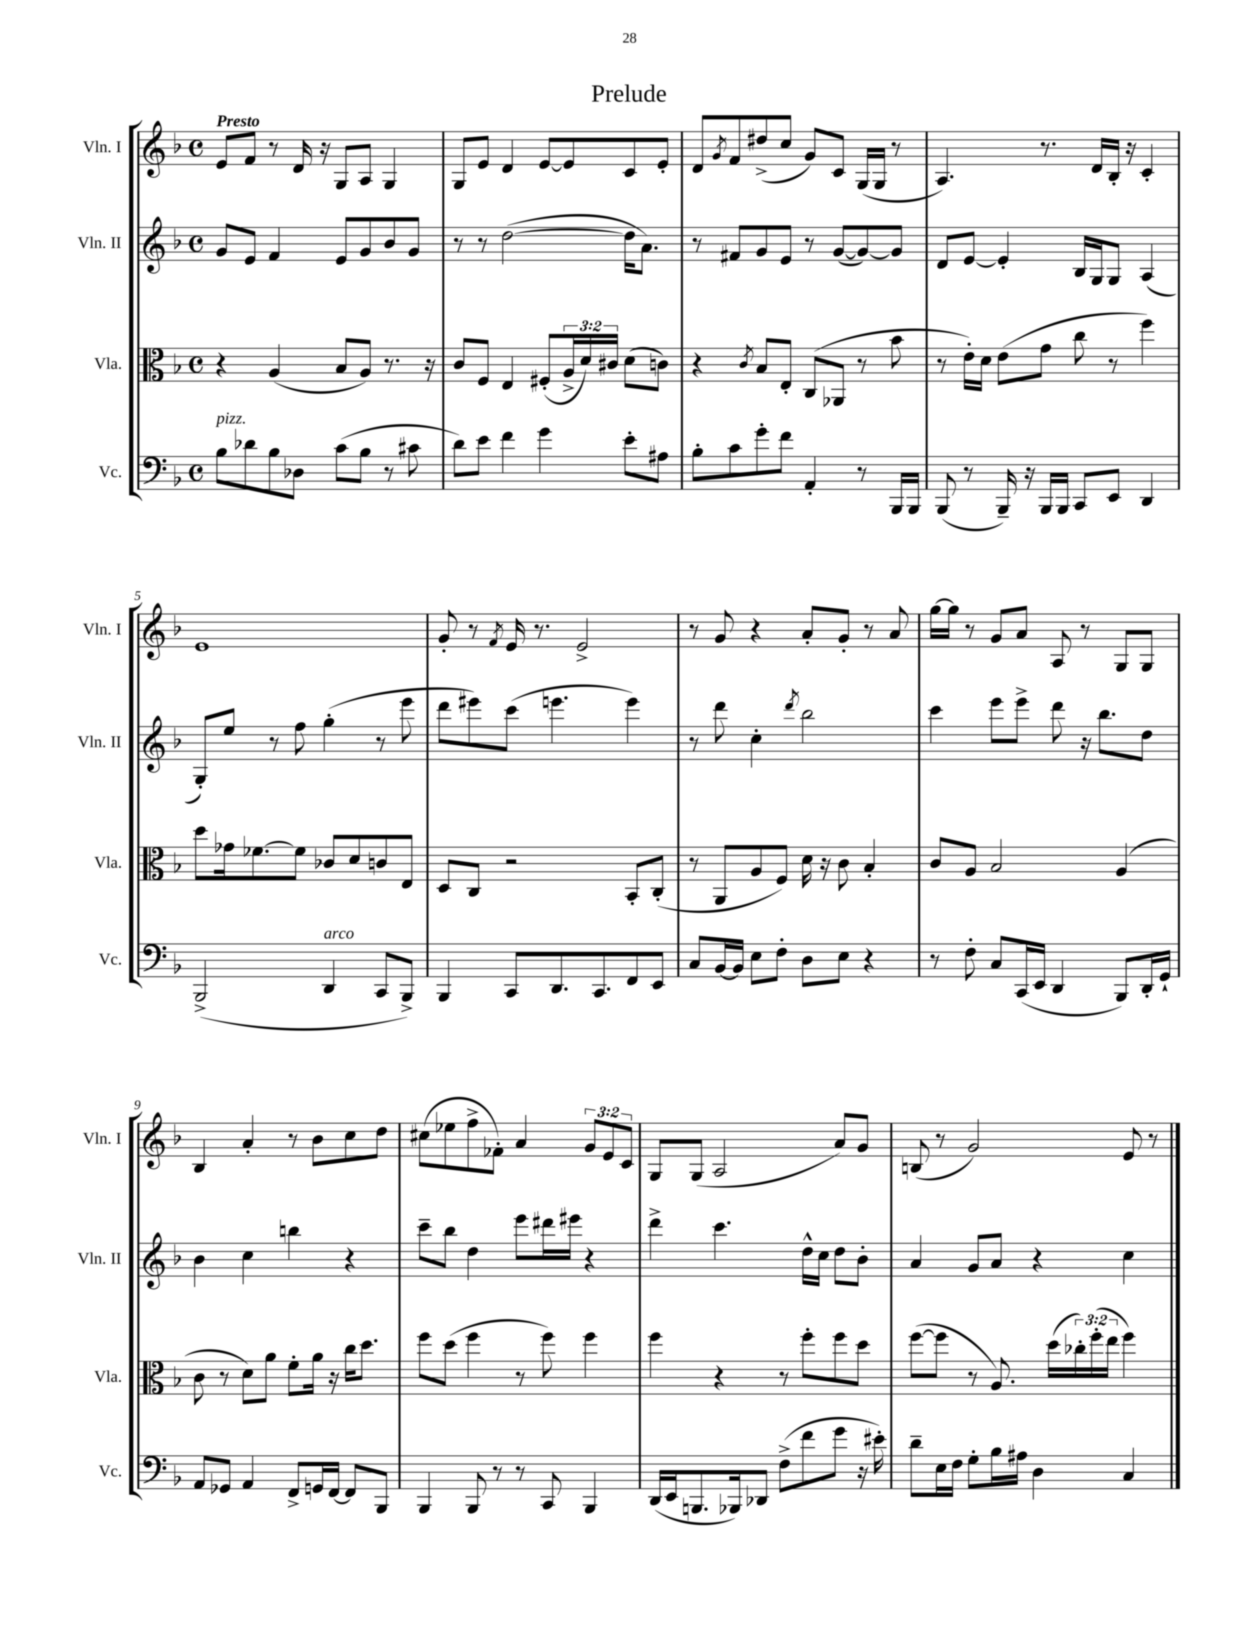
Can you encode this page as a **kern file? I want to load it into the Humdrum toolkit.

**kern	**kern	**kern	**kern
*part4	*part3	*part2	*part1
*staff4	*staff3	*staff2	*staff1
*I"Vc.	*I"Vla.	*I"Vln. II	*I"Vln. I
*I'Vc.	*I'Vla.	*I'Vln. II	*I'Vln. I
*clefF4	*clefC3	*clefG2	*clefG2
*k[b-]	*k[b-]	*k[b-]	*k[b-]
*M4/4	*M4/4	*M4/4	*M4/4
*met(c)	*met(c)	*met(c)	*met(c)
=1	=1	=1	=1
!	!	!	!LO:TX:a:B:t=Presto
!LO:TX:a:i:t=pizz.	!	!	!
8B-\L	4r	8g/L	8e/L
8d-X\	.	8e/J	8f/J
8B-\	(4A/	4f/	8r
8D-X\J	.	.	16d/
.	.	.	16r
(8c\L	8B-/L	8e/L	8G/L
8B-\J	8A/J)	8g/	8A/J
8r	8.r	8b-/	4G/
8c#X\	.	8g/J	.
.	16r	.	.
=2	=2	=2	=2
8d\L)	8c/L	8r	8G/L
8e\J	8F/J	8r	8e/J
4f\	4E/	([2dd\	4d/
4g\	(8F#X'/L	.	[8e/L
.	24A^/L	.	8e/]
.	24d/)	.	.
.	24c#X/JJ	.	.
8e'\L	(8d\L	16dd\KL]	8c/
.	.	8.a\J)	.
8A#X\J	8cn\J)	.	8e'/J
=3	=3	=3	=3
8B-'\L	4r	8r	8d/L
.	.	.	8qg/
8c\	.	8f#X/L	8f/
.	8qc/	.	.
8g'\	8B-/L	8g/	(8dd#X^/
8f\J	8E'/J	8e/J	8cc/J
4AA'/	(8C/L	8r	8g/L)
.	8AA-X/J	([8g/L	8c/J
8r	8r	8g/_)	(16G/LL
.	.	.	16G/JJ
16BBB-/LL	8b-\	8g/J]	8r
16BBB-/JJ	.	.	.
=4	=4	=4	=4
(8BBB-/	8r	8d/L	4.A/)
8r	16e'\LL)	[8e/J	.
.	16d\JJ	.	.
16BBB-~/)	(8e\L	4e'/]	.
16r	.	.	.
16BBB-/LL	8g\J	.	8.r
16BBB-/JJ	.	.	.
8CC/L	8cc\	16B-/LL	.
.	.	16G/J	16d/LL
8EE/J	8r	8G/J	16B-'/JJ
.	.	.	16r
4DD/	4ff\)	(4A/	4c'/
!!LO:LB:g=z
=5	=5	=5	=5
(2BBB-^/	8dd\L	8G'/L)	1e
.	16g-X\k	8ee/J	.
.	[8.f-X\	.	.
.	.	8r	.
.	8f-\J]	8ff\	.
!LO:TX:a:i:t=arco	!	!	!
4DD/	8c-X/L	(4gg'\	.
.	8d/	.	.
8CC/L	8cn/	8r	.
8BBB-^/J)	8E/J	8eee\	.
=6	=6	=6	=6
4BBB-/	8D/L	8ddd\L	8g'/
.	8C/J	8eee#X\)	8r
.	.	.	8qf/
8CC/L	2r	(8ccc\J	16e/
.	.	.	8.r
8.DD/	.	4.eeen\	.
.	.	.	2e^/
8.CC/	.	.	.
8FF/	8BB-'/L	4eee\)	.
8EE/J	(8C'/J	.	.
=7	=7	=7	=7
8C/L	8r	8r	8r
[16BB-/L	8AA/L	8ddd\	8g/
16BB-/JJ]	.	.	.
8E\L	8A/	4cc'\	4r
8F'\J	8F/J)	.	.
.	.	8qddd/	.
8D\L	16d\	2bb-\	8a'/L
.	16r	.	.
8E\J	8c\	.	8g'/J
4r	4B-'/	.	8r
.	.	.	8a/
=8	=8	=8	=8
8r	8c/L	4ccc\	[16gg\LL
.	.	.	16gg\JJ]
8F'\	8A/J	.	8r
8C/L	2B-/	8eee\L	8g/L
(16CC/L	.	8eee^\J	8a/J
16EE/JJ	.	.	.
4DD/	.	8ddd\	8A/
.	.	16r	8r
.	.	8.bb-\L	.
8BBB-/L)	(4A/	.	8G/L
16DD'/L	.	8dd\J	8G/J
16GG`/JJ	.	.	.
!!LO:LB:g=z
=9	=9	=9	=9
8AA/L	8c\	4b-\	4B-/
8GG-X/J	8r	.	.
4AA/	8d\L)	4cc\	4a'/
.	8a\J	.	.
8FF^/L	8f'\L	4bbn\	8r
16GGn/L	16a\Jk	.	8b-\L
[16FF/JJ	16r	.	.
8FF/L]	16cc\KL	4r	8cc\
.	8.dd\J	.	.
8BBB-/J	.	.	8dd\J
=10	=10	=10	=10
4BBB-/	8ff\L	8ccc~\L	(8cc#X\L
.	(8dd\J	8bb-\J	8ee-X\
8BBB-/	4ff\	4dd\	8ff^\
8r	.	.	8f-X'\J)
8r	8r	8eee\L	4a/
8CC/	8ff\)	16ddd#X\L	.
.	.	16eee#X\JJ	.
4BBB-/	4ff\	4r	12g/L
.	.	.	12e/
.	.	.	12c/J
=11	=11	=11	=11
(16DD/LL	4ff\	4ddd^\	8G/L
16EE/J	.	.	.
8.BBBn/	.	.	(8G/J
.	4r	4.ccc\	2A/
16BBB-X/k)	.	.	.
8DD-X/J	.	.	.
(8F^\L	8r	.	.
8f\	8ff'\L	16dd^^\LL	.
.	.	16cc\JJ	.
8g\J	8ff\	8dd\L	8a/L)
16r	8dd\J	8b-'\J	8g/J
16e#X'\)	.	.	.
=12	=12	=12	=12
8d~\L	([8ff\L	4a/	(8Bn/
16E\L	8ff\J]	.	8r
16F\JJ	.	.	.
8G'\L	8r	8g/L	2g/)
16B-\L	8.A/)	8a/J	.
16A#X\JJ	.	.	.
4D\	.	4r	.
.	(16dd\LL	.	.
.	24cc-X'\)	.	.
.	(24ff'\	.	.
.	24ee\JJ	.	.
4C/	4ff\)	4cc\	8e/
.	.	.	8r
==	==	==	==
*-	*-	*-	*-
